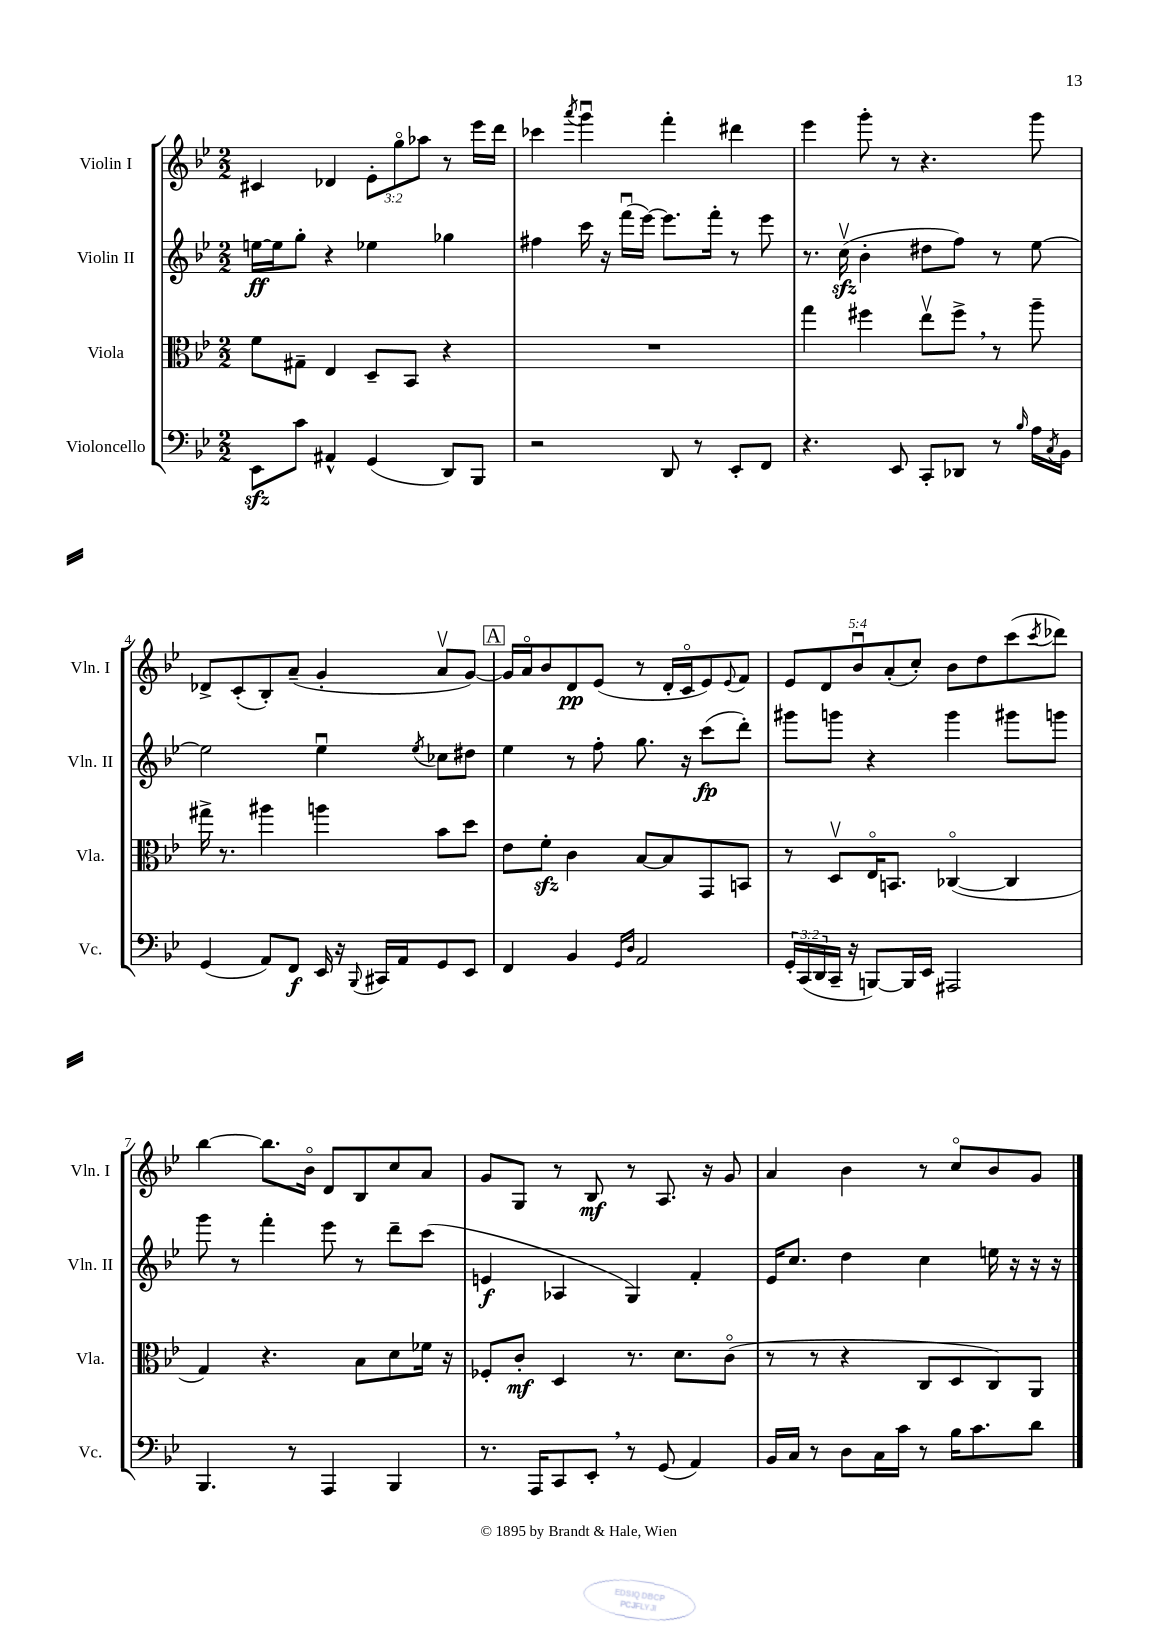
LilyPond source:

<<
\new StaffGroup <<
\new Staff = "s0" \with { instrumentName = "Violin I" shortInstrumentName = "Vln. I" } {
    \clef treble \key bes \major \numericTimeSignature \time 2/2 \override Staff.TupletNumber.text = #tuplet-number::calc-fraction-text
    cis'4 des'4 \tuplet 3/2 { ees'8-. g''8\flageolet aes''8 } r8 ees'''16 d'''16 |
    ces'''4 \acciaccatura { a'''8 } g'''4\downbow f'''4-. dis'''4 |
    ees'''4 g'''8-. r8 r4. g'''8 |
    des'8-> c'8-.( bes8-.) a'8--( g'4-. a'8\upbow g'8~) |
    \mark \markup { \box "A" } g'16 a'16\flageolet bes'8 d'8\pp ees'8( r8 d'16-. c'16\flageolet ees'8) \appoggiatura { ees'8 } f'8 |
    \tuplet 5/4 { ees'8 d'8 bes'8\downbow a'8-.( c''8-.) } bes'8 d''8 c'''8( \acciaccatura { c'''8 } des'''8) |
    bes''4~ bes''8. bes'16\flageolet d'8 bes8 c''8 a'8 |
    g'8 g8 r8 bes8\mf r8 a8. r16 g'8 |
    a'4 bes'4 r8 c''8\flageolet bes'8 g'8 \bar "|." |
}
\new Staff = "s1" \with { instrumentName = "Violin II" shortInstrumentName = "Vln. II" } {
    \clef treble \key bes \major \numericTimeSignature \time 2/2
    e''16~\ff e''16 g''8-. r4 ees''4 ges''4 |
    fis''4 c'''16 r16 f'''16\downbow( ees'''16~) ees'''8. f'''16-. r8 ees'''8 |
    r8. c''16\upbow\sfz( bes'4-. dis''8 f''8) r8 ees''8~ |
    ees''2 ees''4\downbow \acciaccatura { ees''8 } ces''8 dis''8 |
    \mark \markup { \box "A" } ees''4 r8 f''8-. g''8. r16 c'''8\fp( d'''8-.) |
    gis'''8 g'''8 r4 g'''4 gis'''8 g'''8 |
    g'''8 r8 f'''4-. ees'''8 r8 d'''8-- c'''8( |
    e'4\f aes4 g4) f'4-. |
    ees'16 c''8. d''4 c''4 e''16 r16 r16 r16 \bar "|." |
}
\new Staff = "s2" \with { instrumentName = "Viola" shortInstrumentName = "Vla." } {
    \clef alto \key bes \major \numericTimeSignature \time 2/2
    f'8 gis8-- ees4 d8-- bes,8 r4 |
    R1 |
    g''4 fis''4 ees''8\upbow fis''8-> \breathe r8 a''8-- |
    gis''16-> r8. ais''4 a''4 bes'8 d''8 |
    \mark \markup { \box "A" } ees'8 f'8-.\sfz c'4 bes8~ bes8 g,8 b,8 |
    r8 d8\upbow ees16\flageolet b,8. ces4~\flageolet( ces4 |
    g4) r4. bes8 d'8 fes'16 r16 |
    fes8-. c'8-.\mf d4 r8. d'8. c'8\flageolet( |
    r8 r8 r4 c8 d8 c8) a,8 \bar "|." |
}
\new Staff = "s3" \with { instrumentName = "Violoncello" shortInstrumentName = "Vc." } {
    \clef bass \key bes \major \numericTimeSignature \time 2/2 \override Staff.TupletNumber.text = #tuplet-number::calc-fraction-text
    ees,8\sfz c'8 ais,4-^ g,4( d,8) bes,,8 |
    r2 d,8 r8 ees,8-. f,8 |
    r4. ees,8 c,8-. des,8 r8 \grace { bes16 } a16 \acciaccatura { c8 } bes,16 |
    g,4( a,8) f,8\f ees,16 r16 \appoggiatura { bes,,8 } cis,16 a,16 g,8 ees,8 |
    \mark \markup { \box "A" } f,4 bes,4 \grace { g,16 d16 } a,2 |
    \tuplet 3/2 { g,16-. c,16( d,16 } c,16-- r16 b,,8~) b,,16 ees,16 ais,,2 |
    bes,,4. r8 a,,4 bes,,4 |
    r8. a,,16 c,8 ees,8-. \breathe r8 g,8( a,4) |
    bes,16 c16 r8 d8 c16 c'16 r8 bes16 c'8. d'8 \bar "|." |
}
>>
>>
